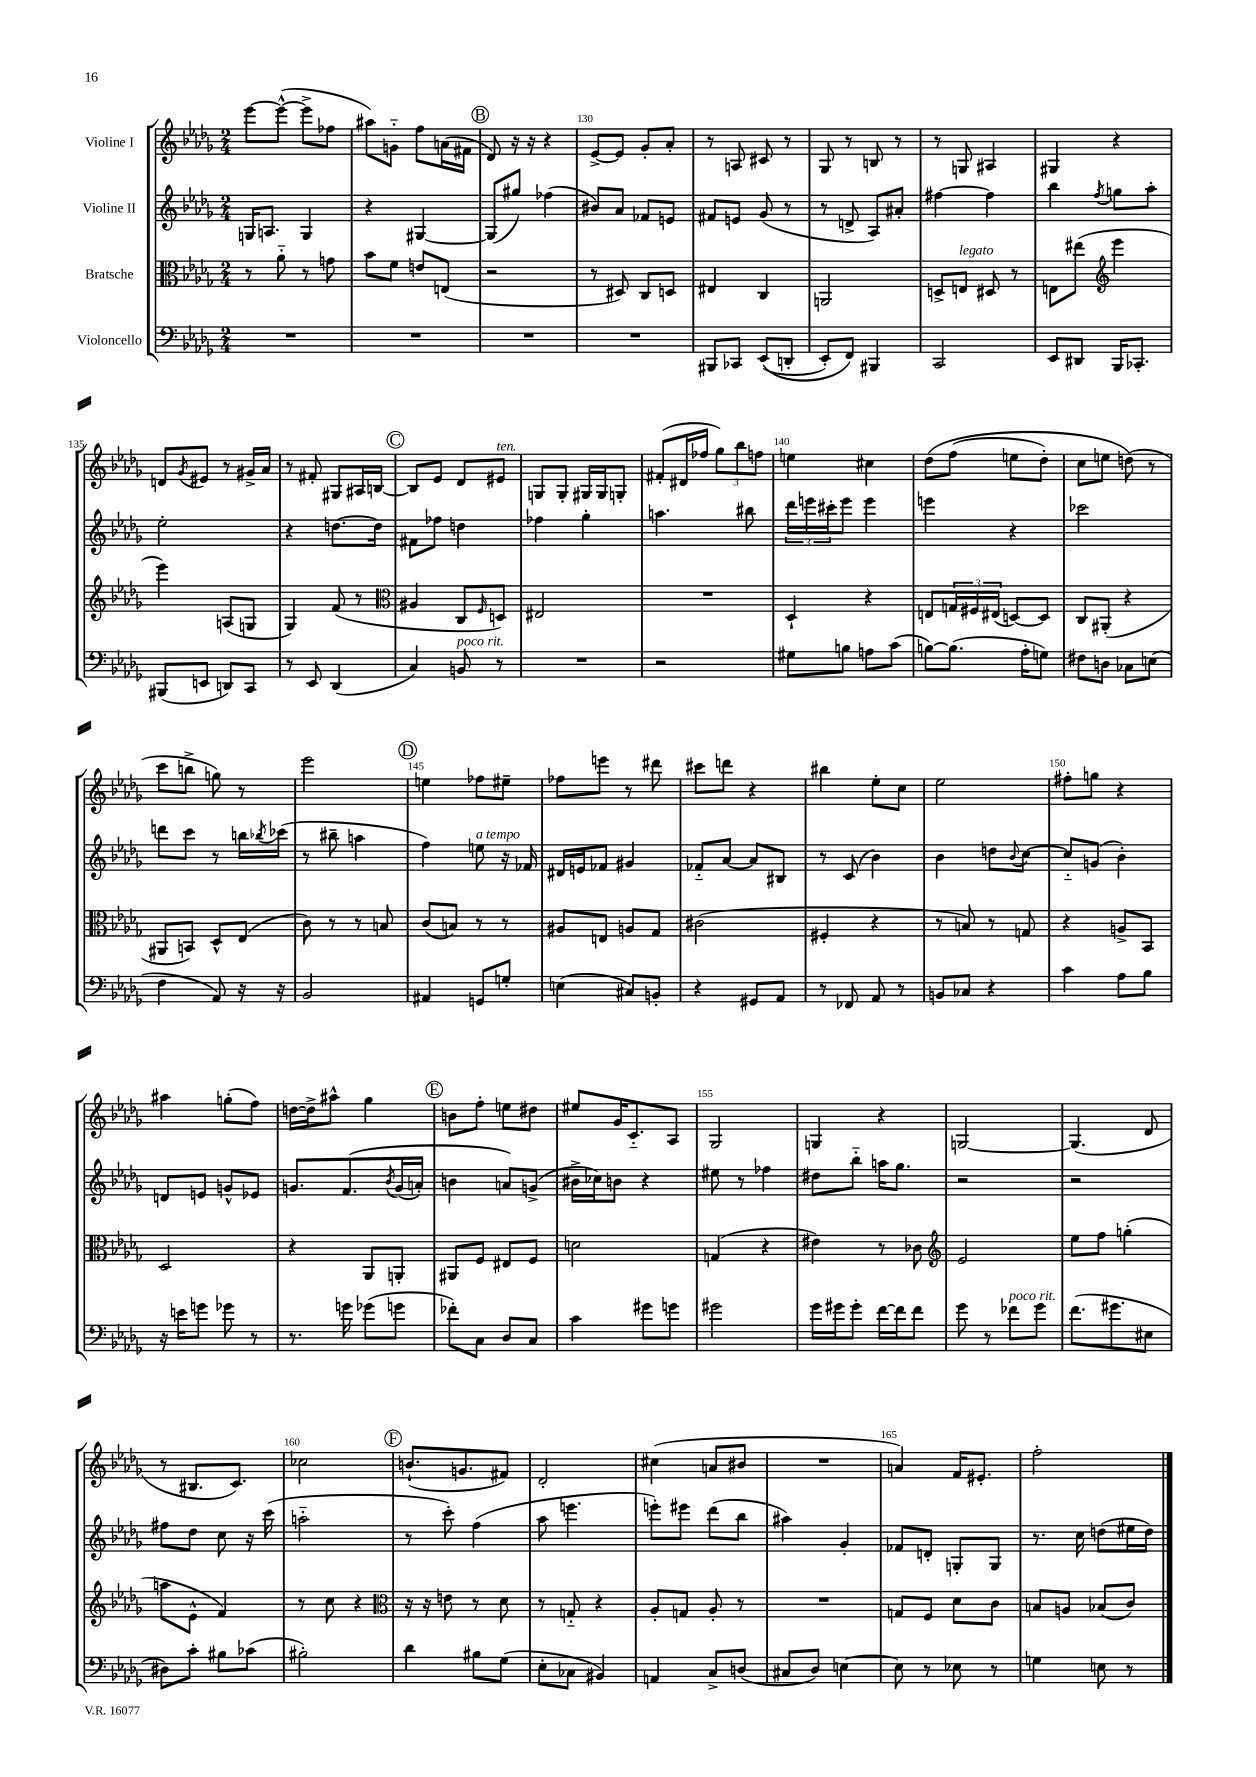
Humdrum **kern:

**kern	**kern	**kern	**kern
*part4	*part3	*part2	*part1
*staff4	*staff3	*staff2	*staff1
*I"Violoncello	*I"Bratsche	*I"Violine II	*I"Violine I
*clefF4	*clefC3	*clefG2	*clefG2
*k[b-e-a-d-g-]	*k[b-e-a-d-g-]	*k[b-e-a-d-g-]	*k[b-e-a-d-g-]
*M2/4	*M2/4	*M2/4	*M2/4
=127	=127	=127	=127
2r	8r	16Gn/KL	[8eee-\L
.	.	8.An/J	.
.	8a-\	.	(8eee-^^\J_
.	8r	4G/	8eee-^\L]
.	8gn\	.	8ff-X\J
=128	=128	=128	=128
2r	8b-\L	4r	8aa#X\L)
.	8f\J	.	8gn\J
.	8en/L	[4G#X/	8ff\L
.	(8En/J	.	(16an\L
.	.	.	16f#X\JJ
!!LO:REH:place=s1:t=B
=129	=129	=129	=129
2r	2r	(8G#/L]	8d-/)
.	.	8gg#X/J)	16r
.	.	.	16r
.	.	(4ff-X\	4r
=130	=130	=130	=130
2r	8r	8b#X/L)	[8e-^/L
.	8D#X/)	8a-/J	8e-/J]
.	8C/L	8f-X/L	8g-'/L
.	8Dn/J	8en/J	8a-'/J
=131	=131	=131	=131
8BBB#X/L	4E#X/	8f#X/L	8r
8CC-X/J	.	8en/J	8An/
((8EE-/L	4C/	(8g-/	8c#X/
8DDn'/J	.	8r	8r
=132	=132	=132	=132
8EE-'/L)	2AAn/	8r	8G-/
8FF/J)	.	8dn^/	8r
4BBB#X/	.	8A-/L)	8Bn/
.	.	8a#X'/J	8r
=133	=133	=133	=133
2CC/	8Dn^/L	[4ff#X\	8r
!	!LO:TX:a:i:t=legato	!	!
.	8En/J	.	8Gn/
.	8D#X/	4ff#\]	4A#X/
.	8r	.	.
=134	=134	=134	=134
8EE-/L	8En\L	4bb-\	4G#X/
8DD#X/J	(8ee#X\J	.	.
*	*clefG2	*	*
.	.	8qff/	.
16BBB-/KL	4eee-\	8ggn\L	4r
8.CC-X'/J	.	.	.
.	.	8aa-'\J	.
!!LO:LB:g=z
=135	=135	=135	=135
(8BBB#X/L	4eee-\)	2ee-'\	8dn/L
.	.	.	8qg-/
8EEn/J	.	.	8e#X/J
8DDn/L)	(8An/L	.	8r
8CC/J	8Gn/J	.	16g#X^/LL
.	.	.	16a-/JJ
=136	=136	=136	=136
8r	4G-/)	4r	8r
8EE-/	.	.	8f#X'/
(4DD-/	(8f/	[8.ddn\L	8G#X/L
.	8r	.	16A#X/L
.	.	16dd\Jk]	[16Bn/JJ
!!LO:REH:place=s1:t=C
=137	=137	=137	=137
*	*clefC3	*	*
4C/)	4A#X/	8f#X\L	8B/L]
.	.	8ff-X\J	8e-/J
!LO:TX:a:i:t=poco rit.	!	!	!
8BBn/	8C/L	4ddn\	8d-/L
.	16qqF/	.	.
!	!	!	!LO:TX:a:i:t=ten.
8r	8Dn/J)	.	8e#X/J
=138	=138	=138	=138
2r	2E#X/	4ff-X\	8Gn/L
.	.	.	8G'/J
.	.	4gg-'\	16G#X/LL
.	.	.	16G#/J
.	.	.	8Gn'/J
=139	=139	=139	=139
2r	2r	4.aan\	(8f#X'/L
.	.	.	16d#X/L
.	.	.	16ff-X/JJ
.	.	.	12gg-\L)
.	.	.	12bb-\
.	.	8bb#X\	.
.	.	.	12ffn\J
=140	=140	=140	=140
8G#X\L	4D-`/	24ddd-\LL	4een\
.	.	24eeen\	.
.	.	24ccc#X'\J	.
8Bn\J	.	8eee\J	.
8An\L	4r	4eee\	4cc#X\
(8c\J	.	.	.
=141	=141	=141	=141
[8Bn\L)	8En/L	4eeen\	(8dd-\L
(8.B\J]	24Gn/L	.	(8ff\J
.	24F#X/	.	.
.	(24E#X/JJ	.	.
.	[8Dn/L)	4r	8een\L
16A-'\KL	.	.	.
8Gn\J)	8D/J]	.	8dd-'\J)
=142	=142	=142	=142
8F#X\L	8C/L	2ccc-X\	8cc\L
8Dn\J	(8AA#X'/J	.	8een\J
8C-X\L	4r	.	(8ddn\)
(8En\J	.	.	8r
!!LO:LB:g=z
=143	=143	=143	=143
4F\	8AA#X/L	8dddn\L	8ccc\L
.	8BBn/J)	8ccc\J	8bbn^\J
8AA-/)	8D-^^/L	8r	8ggn\)
16r	(8E-/J	16bbn\LL	8r
.	.	8qbb-X/	.
16r	.	(16ccc-X\JJ	.
=144	=144	=144	=144
2BB-/	8c\)	8r	2eee-\
.	8r	8bb#X~\	.
.	8r	4aan\	.
.	8Bn/	.	.
!!LO:REH:place=s1:t=D
=145	=145	=145	=145
4AA#X/	(8c/L	4ff\)	4een\
.	8Bn/J)	.	.
!	!	!LO:TX:a:i:t=a tempo	!
8GGn/L	8r	8een\	8ff-X\L
8Gn'/J	8r	16r	8ee#X~\J
.	.	16f-X/	.
=146	=146	=146	=146
(4En\	8A#X/L	16d#X/LL	8ff-X\L
.	.	16en/J	.
.	8En/J	8f-X/J	8eeen\J
8C#X/L)	8An/L	4g#X/	8r
8BBn'/J	8G-/J	.	8ddd#X\
=147	=147	=147	=147
4r	(2c#X\	8f-X/L	8ccc#X\L
.	.	[8a-/J	8dddn\J
8GG#X/L	.	8a-/L]	4r
8AA-/J	.	8B#X/J	.
=148	=148	=148	=148
8r	4F#X'/	8r	4bb#X\
8FF-X/	.	(8c/	.
8AA-/	4r	4b-\)	8ee-'\L
8r	.	.	8cc\J
=149	=149	=149	=149
8BBn/L	8r	4b-\	2ee-\
8C-X/J	8Bn/)	.	.
4r	8r	8ddn\L	.
.	.	8qqb-/	.
.	8Gn/	[8cc\J	.
=150	=150	=150	=150
4c\	4r	8cc/L]	8ff#X'\L
.	.	(8gn/J	8ggn\J
8A-\L	8An^/L	4b-'\)	4r
8B-\J	8BB-/J	.	.
!!LO:LB:g=z
=151	=151	=151	=151
16r	2D-/	8dn/L	4aa#X\
16en\KL	.	.	.
8gn\J	.	8en/J	.
8g-X\	.	8gn^^/L	(8ggn'\L
8r	.	8e-X/J	8ff\J)
=152	=152	=152	=152
8.r	4r	8.gn/L	[16ddn\LL
.	.	.	16dd^\J]
.	.	.	8aa#X^^\J
16gn\	.	(8.f/	.
(8g-X\L	8AA-/L	.	4gg-\
.	.	8qb-/	.
8gn\J	8AAn'/J	(16g/L	.
.	.	16an'/JJ)	.
!!LO:REH:place=s1:t=E
=153	=153	=153	=153
8f-X'\L)	8AA#X/L	4bn\	8bn\L
8C\J	8F/J	.	8ff'\J
8D-/L	8E#X/L	8an/L)	8een\L
8C/J	8F/J	(8gn^/J	8dd#X\J
=154	=154	=154	=154
4c\	2dn\	16b#X^\LL	8ee#X/L
.	.	16cc-X\J)	.
.	.	8bn\J	16g-/K
.	.	.	8.c/
8g#X\L	.	4r	.
8gn\J	.	.	8A-/J
=155	=155	=155	=155
2g#X\	(4Gn/	8ee#X\	2G-/
.	.	8r	.
.	4r	4ff-X\	.
=156	=156	=156	=156
16g-\LL	4e#X\)	8dd#X\L	4Gn/
16g#X\J	.	.	.
8g#'\J	.	8bb-\J	.
[16f\LL	8r	16aan\KL	4r
16f\J]	.	8.gg-\J	.
8f\J	8c-X\	.	.
=157	=157	=157	=157
*	*clefG2	*	*
8g-\	2e-/	2r	[2Gn/
8r	.	.	.
!LO:TX:a:i:t=poco rit.	!	!	!
8f-X\L	.	.	.
8g-\J	.	.	.
=158	=158	=158	=158
(8.f\L	8ee-\L	2r	(4.G/]
.	8ff\J	.	.
8.g#X\	.	.	.
.	(4ggn'\	.	.
8E#X\J	.	.	8d-/
!!LO:LB:g=z
=159	=159	=159	=159
8D#X\L)	8aan\L	8ff#X\L	8r
8c'\J	8e-^^\J	8dd-\J	8.B#X/L
8B#X\L	4f/)	8cc\	.
.	.	.	8.c/J)
(8c-X\J	.	16r	.
.	.	(16ccc\	.
=160	=160	=160	=160
2B#X'\)	8r	2aan\	2cc-X\
.	8cc\	.	.
.	4r	.	.
!!LO:REH:place=s1:t=F
=161	=161	=161	=161
*	*clefC3	*	*
4d-\	16r	8r	(8.bn`/L
.	16r	.	.
.	8en\	8ccc'\)	.
.	.	.	8.gn/
8B#X\L	8r	(4ff\	.
(8G-\J	8d-\	.	8f#X/J)
=162	=162	=162	=162
8E-'\L	8r	8aa-\	2d-'/
8C-X\J	8Gn/	4.eeen\	.
4BB#X/)	4r	.	.
=163	=163	=163	=163
4AAn/	8A-'/L	8eeen'\L)	(4cc#X\
.	8Gn/J	8eee#X\J	.
8C^/L	8A-'/	(8ddd-\L	8an/L
(8Dn/J	8r	8bb-\J	8b#X/J
=164	=164	=164	=164
8C#X/L	2r	4aa#X\)	2r
8D-/J)	.	.	.
[4En\	.	4g-'/	.
=165	=165	=165	=165
8E\]	8Gn/L	8f-X/L	4an/)
8r	8F/J	8dn'/J	.
8E-X\	8d-\L	8Gn'/L	16f/KL
.	.	.	8.e#X'/J
8r	8c\J	8G/J	.
=166	=166	=166	=166
4Gn\	8Bn/L	8.r	2ff'\
.	8An/J	.	.
.	.	16cc\	.
8En\	(8B-X/L	(8ddn\L	.
8r	8c/J)	16ee#X\L	.
.	.	16dd\JJ)	.
==	==	==	==
*-	*-	*-	*-
